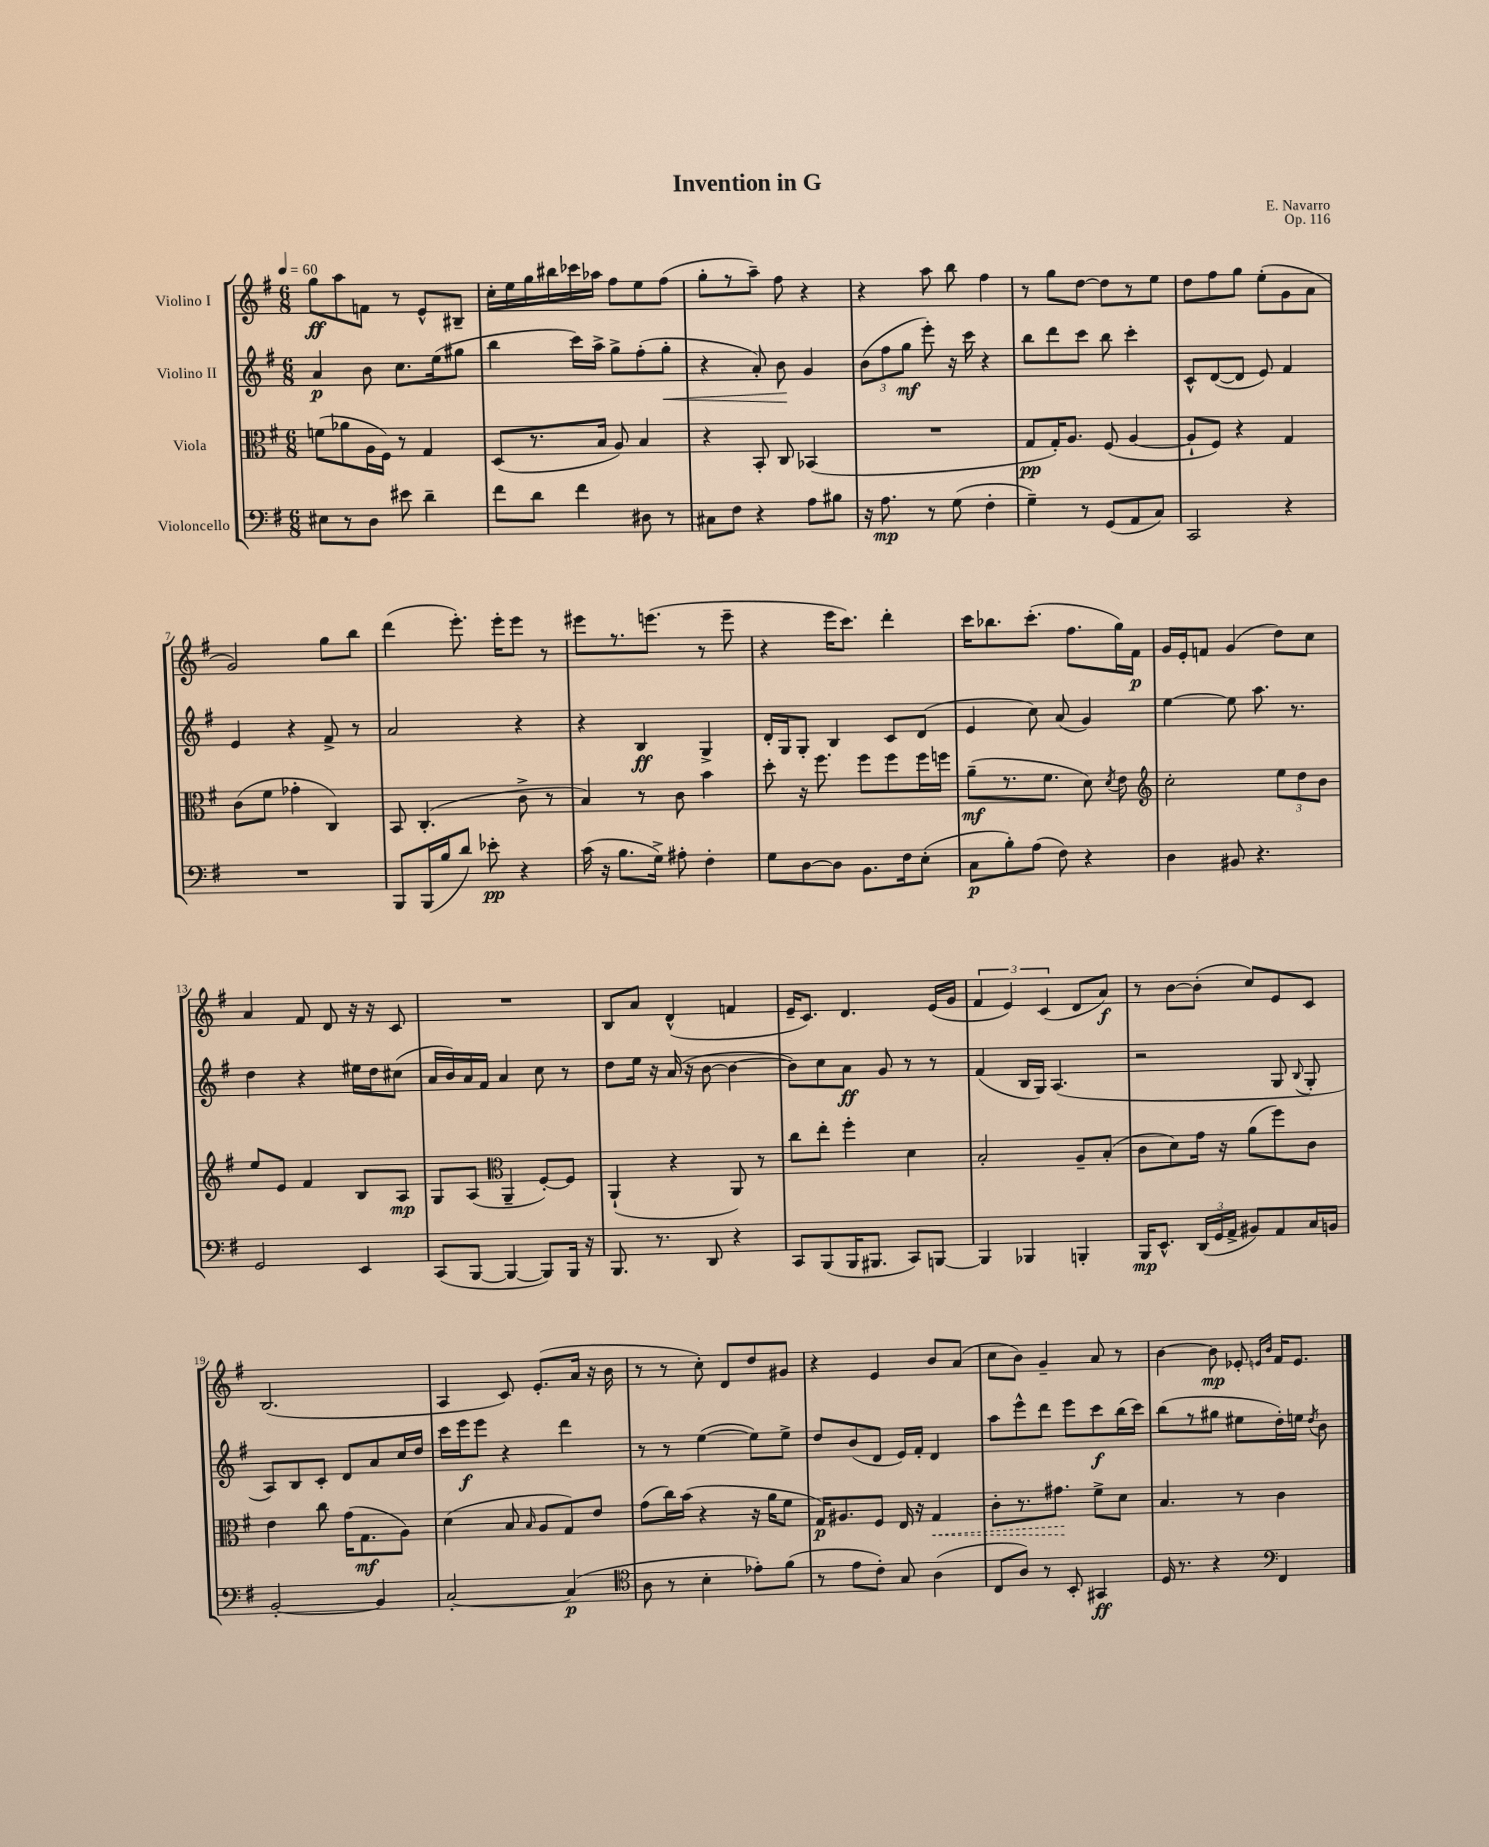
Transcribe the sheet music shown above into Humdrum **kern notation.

**kern	**kern	**kern	**kern
*staff4	*staff3	*staff2	*staff1
*clefF4	*clefC3	*clefG2	*clefG2
*k[f#]	*k[f#]	*k[f#]	*k[f#]
*M6/8	*M6/8	*M6/8	*M6/8
*MM60	*MM60	*MM60	*MM60
8E#	(8f	4a	8gg
8r	8a-	.	8aa
8D	16A	8b	8f
.	16F#)	.	.
8e#	8r	8.cc	8r
4d~	4G	.	8e^^
.	.	(16ee	.
.	.	8gg#	8B#~
=	=	=	=
8f#	(8D	4bb	16cc'
.	.	.	16ee
8d	8.r	.	16gg
.	.	.	16bb#
4f#	.	16ccc)	16ccc-
.	16B	16aa^	16aa-
.	8A)	8gg^	8ff#
8D#	4B	(8ff#'	8ee
8r	.	8gg'	(8ff#
=	=	=	=
8C#	4r	4r	8gg'
8F#	.	.	8r
4r	8BB'	8a')	8aa~)
.	8C	8b	8ff#
8A	(4BB-	4g	4r
8B#	.	.	.
=	=	=	=
16r	2.r	(12b	4r
8.A	.	.	.
.	.	12ff#	.
.	.	12gg	.
8r	.	8eee')	8aa
(8G	.	16r	8bb
.	.	16ccc	.
4F#'	.	4r	4ff#
=	=	=	=
4G~)	8G	8bb	8r
.	16G')	8ddd	8gg
.	8.A	.	.
8r	.	8ccc	[8dd
(8GG	(8F#	8bb	8dd]
8AA	[4A	4ccc'	8r
8C)	.	.	8ee
=	=	=	=
2CC	8A`]	8c^^	8dd
.	8F#)	([8d	8ff#
.	4r	8d]	8gg
.	.	8e)	(8ee'
4r	4G	4f#	8g
.	.	.	8a
=	=	=	=
2.r	(8c	4e	2g)
.	8f#	.	.
.	4g-'	4r	.
.	4C)	8f#^	8gg
.	.	8r	8bb
=	=	=	=
8BBB	8BB	2a	(4ddd
(16BBB	(4.C'	.	.
16B	.	.	.
8d)	.	.	8.eee')
8e-'	.	.	.
.	.	.	16eee'
4r	8c^	4r	8eee
.	8r	.	8r
=	=	=	=
(16c	4B)	4r	8eee#
16r	.	.	.
8.B	.	.	8.r
.	8r	4B	.
16G^)	.	.	(8.eee
8A#'	8c	.	.
4F#'	4b	4G^	8r
.	.	.	8eee~
=	=	=	=
8G	8dd'	16d'	4r
.	.	16G	.
[8D	16r	8G'	.
.	8.ff#	.	.
8D]	.	4B	16eee
.	.	.	8.ccc)
8.BB	8ff#	.	.
.	8ff#	8c	4ddd'
16F#	.	.	.
(8E'	16ff#	(8d	.
.	16ff	.	.
=	=	=	=
8C	(8a~	4e	16ccc
.	.	.	8.bb-
8B')	8.r	.	.
(8A	.	8cc)	(8.ccc'
.	8.f#	.	.
8F#)	.	(8a	.
.	.	.	8.ff#
4r	8d)	4g)	.
.	8qd	.	.
.	8e	.	16gg)
.	.	.	16f#
=	=	=	=
*	*clefG2	*	*
4D	2cc'	[4ee	16g
.	.	.	16e'
.	.	.	8f
8BB#	.	8ee]	(4g
4.r	.	8.aa	.
.	12ee	.	8dd)
.	.	8.r	.
.	12dd	.	.
.	.	.	8cc
.	12b	.	.
=	=	=	=
2GG	8ee	4dd	4a
.	8e	.	.
.	4f#	4r	8f#
.	.	.	8d
4EE	8B	16ee#	16r
.	.	16dd	16r
.	8A	(8cc#	8c
=	=	=	=
(8CC	8G	16a	2.r
.	.	16b)	.
[8BBB	(8A	16a	.
.	.	16f#	.
*	*clefC3	*	*
4BBB_	4AA~	4a	.
8BBB])	[8F#')	8cc	.
16BBB	8F#]	8r	.
16r	.	.	.
=	=	=	=
8.BBB	(4AA`	8dd	8B
.	.	16ee	8a
8.r	.	16r	.
.	4r	(16a	(4d^^
.	.	16r	.
8DD	.	[8b	.
4r	8AA)	4b_	4f
.	8r	.	.
=	=	=	=
8CC	8cc	8b])	16e~
.	.	.	8.c)
(8BBB	8ee'	8cc	.
16BBB	4ff#'	8a	4.d
8.BBB#	.	.	.
.	.	8g	.
8CC)	4d	8r	.
[8BBB	.	8r	(16e
.	.	.	16g
=	=	=	=
4BBB]	2B'	(4f#	6f#
.	.	.	6e)
4BBB-	.	16B	.
.	.	16G)	.
.	.	.	(6c
.	.	(4.A	.
4BBB'	8A~	.	8d
.	(8B'	.	8a)
=	=	=	=
16BBB	8c	2r	8r
8.EE^^	.	.	.
.	8d)	.	[8b
(24DD	16g	.	(8b']
24GG	.	.	.
.	16r	.	.
24AA^	.	.	.
8BB#)	(8a	.	8cc)
8AA	8ff#)	8G	8e
.	.	8qqB	.
16C	8c	8G'	8c
16BB	.	.	.
=	=	=	=
[2BB'	4e	8A)	(2.B
.	.	8B	.
.	8cc	8c'	.
.	(16g	8d	.
.	8.G	.	.
4BB]	.	8a	.
.	8A)	16cc	.
.	.	16dd	.
=	=	=	=
[2C'	(4d	16ccc	4A
.	.	16eee	.
.	.	8eee	.
.	8B	4r	8c)
.	16qqB	.	.
.	8A	.	(8.e'
(4C]	8G)	4ddd	.
.	.	.	16a
.	8e	.	16r
.	.	.	16b
=	=	=	=
*clefC4	*	*	*
8A	(8g	8r	8r
8r	16cc)	8r	8r
.	(16b	.	.
4B'	4r	([4ee	8cc')
.	.	.	8d
8e-')	16r	8ee])	8dd
.	16a	.	.
(8f#	8f#	8ee^	8g#
=	=	=	=
8r	16G)	8dd	4r
.	8.A#	.	.
8e	.	(8b	.
8c')	8F#	8d	4e
8G	16E	16e)	.
.	16r	16f#'	.
(4A	4G	4d	8b
.	.	.	(8a
=	=	=	=
8C	8c'	8aa	8cc
8A)	8.r	8eee^^	8b)
8r	.	8ddd	4g~
.	8.g#	.	.
8BB'	.	8eee	.
4GG#	8f#^	8ccc	8a
.	8d	(16bb	8r
.	.	16ccc)	.
=	=	=	=
16D	4.B	(8bb	[4b
8.r	.	.	.
.	.	8r	.
4r	.	8gg#	8b]
.	8r	8ee#	8e-'
*clefF4	*	*	*
.	.	.	16qqe
.	.	.	16qqb
4FF#	4c	16dd')	16f#
.	.	16ee	8.e
.	.	8qdd	.
.	.	8b	.
==	==	==	==
*-	*-	*-	*-
